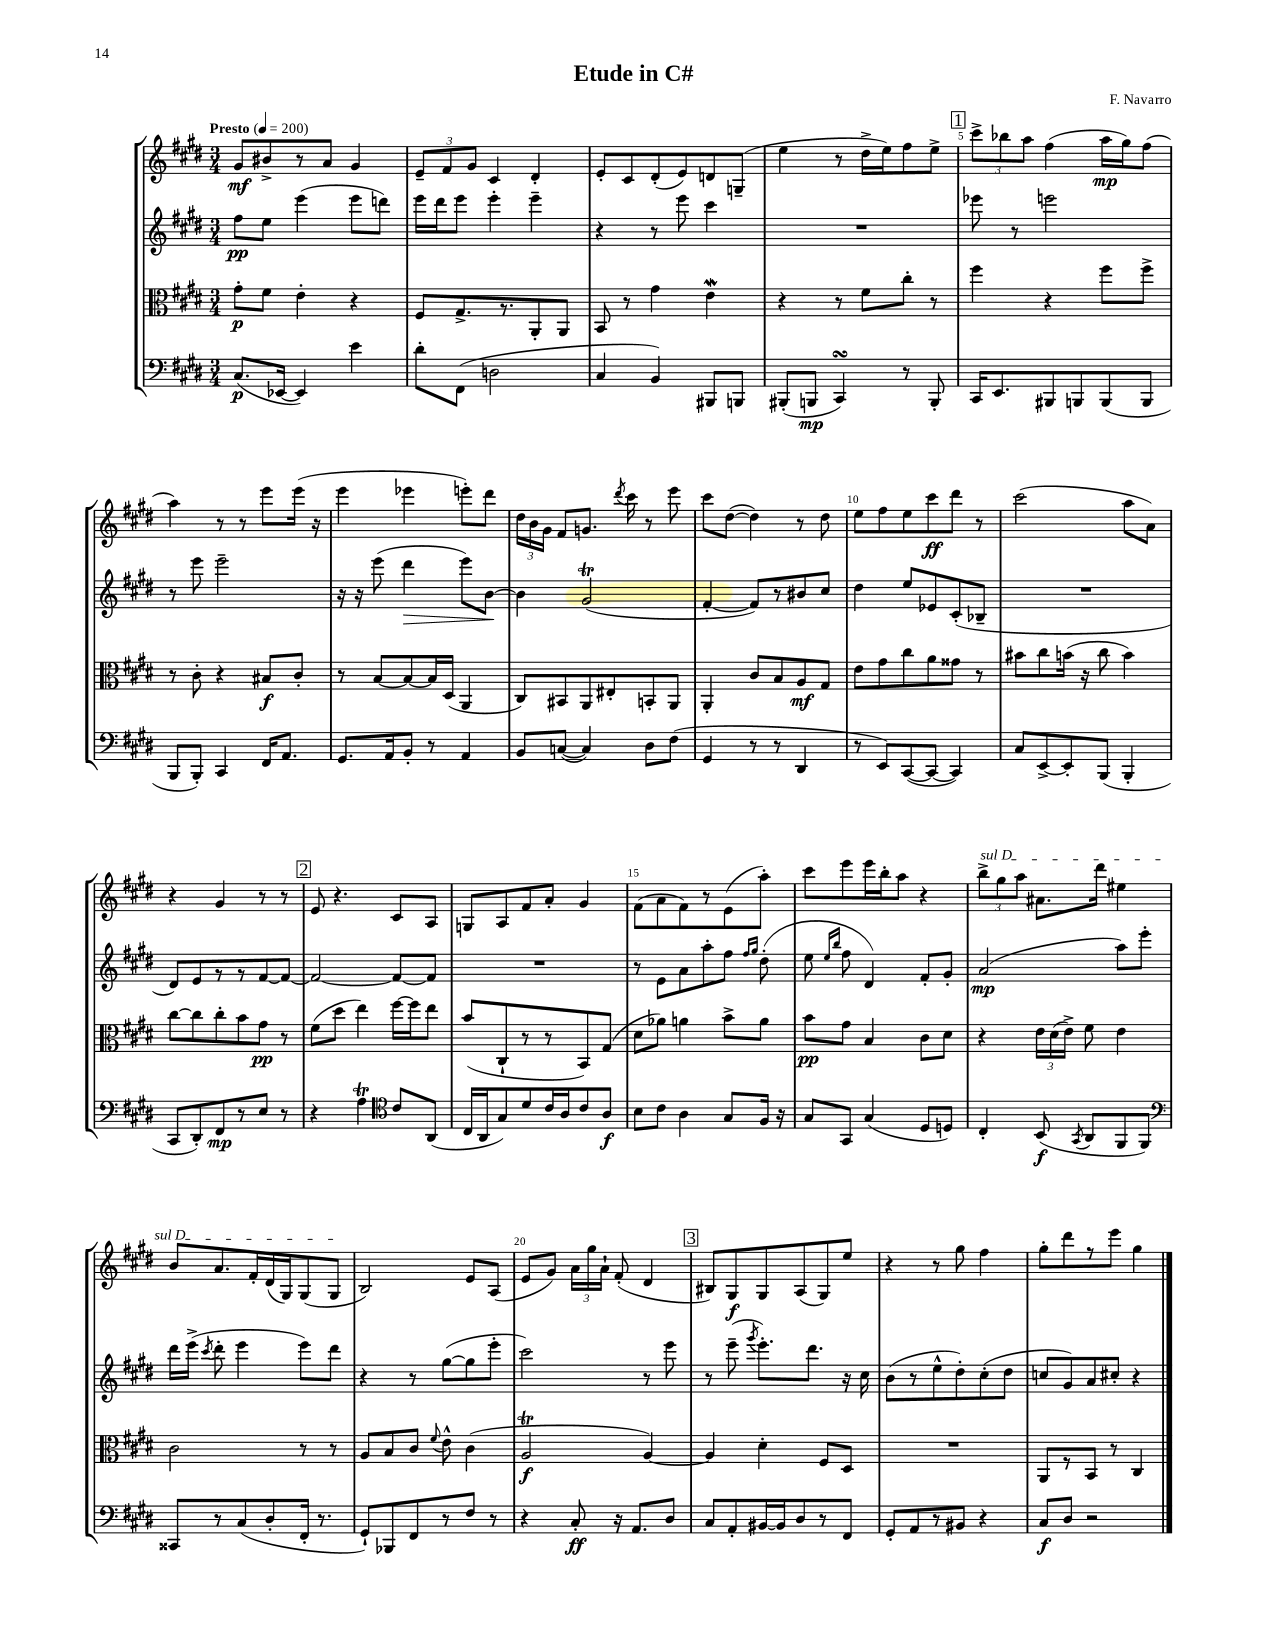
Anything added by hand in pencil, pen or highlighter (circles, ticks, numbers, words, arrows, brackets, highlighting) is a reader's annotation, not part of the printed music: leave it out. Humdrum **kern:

**kern	**dynam	**kern	**dynam	**kern	**dynam	**kern	**dynam
*part4	*part4	*part3	*part3	*part2	*part2	*part1	*part1
*staff4	*staff4	*staff3	*staff3	*staff2	*staff2	*staff1	*staff1
*clefF4	*	*clefC3	*	*clefG2	*	*clefG2	*
*k[f#c#g#d#]	*	*k[f#c#g#d#]	*	*k[f#c#g#d#]	*	*k[f#c#g#d#]	*
*M3/4	*	*M3/4	*	*M3/4	*	*M3/4	*
*MM200	*	*MM200	*	*MM200	*	*MM200	*
=1	=1	=1	=1	=1	=1	=1	=1
!	!	!	!	!	!	!LO:TX:a:B:t=Presto	!
(8.C#/L	p	8g#'\L	p	8ff#\L	pp	8g#/L	mf
.	.	8f#\J	.	8ee\J	.	8b#X^/	.
[16EE-X/Jk	.	.	.	.	.	.	.
4EE-/])	.	4e'\	.	(4eee\	.	8r	.
.	.	.	.	.	.	8a/J	.
4e\	.	4r	.	8eee\L	.	4g#/	.
.	.	.	.	8dddn\J)	.	.	.
=2	=2	=2	=2	=2	=2	=2	=2
8d#'\L	.	8F#/L	.	16eee\LL	.	12e~/L	.
.	.	.	.	16ddd#\J	.	.	.
.	.	.	.	.	.	12f#/	.
(8FF#\J	.	8.G#^/	.	8eee\J	.	.	.
.	.	.	.	.	.	12g#/J	.
2Dn\	.	.	.	4eee'\	.	4c#/	.
.	.	8.r	.	.	.	.	.
.	.	8AA'/	.	4eee~\	.	4d#'/	.
.	.	8AA/J	.	.	.	.	.
=3	=3	=3	=3	=3	=3	=3	=3
4C#/	.	8BB/	.	4r	.	8e'/L	.
.	.	8r	.	.	.	8c#/	.
4BB/)	.	4g#\	.	8r	.	(8d#'/	.
.	.	.	.	8eee\	.	8e/)	.
8BBB#X/L	.	4ew\	.	4ccc#\	.	8dn/	.
8BBBn/J	.	.	.	.	.	(8Gn~/J	.
=4	=4	=4	=4	=4	=4	=4	=4
(8BBB#X'/L	.	4r	.	2.r	.	4ee\	.
8BBBn/J	mp	.	.	.	.	.	.
4CC#sSSS/)	.	8r	.	.	.	8r	.
.	.	8f#\L	.	.	.	16dd#^\LL	.
.	.	.	.	.	.	16ee\J)	.
8r	.	8cc#'\J	.	.	.	8ff#\	.
8BBB'/	.	8r	.	.	.	8ee^\J	.
!!LO:REH:place=s1:t=1
=5	=5	=5	=5	=5	=5	=5	=5
16CC#/KL	.	4ff#\	.	8eee-X\	.	12ccc#^\L	.
8.EE/	.	.	.	.	.	.	.
.	.	.	.	.	.	12bb-X\	.
.	.	.	.	8r	.	.	.
.	.	.	.	.	.	12aa\J	.
8BBB#X/	.	4r	.	2eeen\	.	(4ff#\	.
8BBBn/	.	.	.	.	.	.	.
(8BBB/	.	8ff#\L	.	.	.	16aa\LL	mp
.	.	.	.	.	.	16gg#\J)	.
8BBB/J	.	8ff#^\J	.	.	.	(8ff#\J	.
!!LO:LB:g=z
=6	=6	=6	=6	=6	=6	=6	=6
8BBB/L	.	8r	.	8r	.	4aa\)	.
8BBB'/J)	.	8c#'\	.	8eee\	.	.	.
4CC#/	.	4r	.	2eee~\	.	8r	.
.	.	.	.	.	.	8r	.
16FF#/KL	.	8B#X/L	f	.	.	8eee\L	.
8.AA/J	.	.	.	.	.	.	.
.	.	8c#'/J	.	.	.	(16eee\Jk	.
.	.	.	.	.	.	16r	.
=7	=7	=7	=7	=7	=7	=7	=7
8.GG#/L	.	8r	.	16r	.	4eee\	.
.	.	.	.	16r	.	.	.
.	.	[8B/L	.	(8eee\	.	.	.
16AA/k	.	.	.	.	.	.	.
!	!	!	!	!	!LO:HP:b	!	!
8BB'/J	.	8B/_	.	4ddd#\	>	4eee-X\	.
8r	.	16B/L]	.	.	.	.	.
.	.	(16D#/JJ	.	.	.	.	.
4AA/	.	4AA/	.	8eee\L)	.	8eeen'\L)	.
.	.	.	.	[8b\J	.	8ddd#\J	.
.	.	.	.	.	]	.	.
=8	=8	=8	=8	=8	=8	=8	=8
8BB/L	.	8C#/L)	.	4b\]	.	24dd#\LL	.
.	.	.	.	.	.	24b\	.
.	.	.	.	.	.	24g#\JJ	.
([8Cn/J	.	8BB#X/	.	.	.	8f#/L	.
4C/])	.	8AA/	.	(2g#t/	.	8.gn/J	.
.	.	8E#X'/	.	.	.	.	.
.	.	.	.	.	.	8qddd#/	.
.	.	.	.	.	.	16ccc#\	.
8D#\L	.	8BBn'/	.	.	.	8r	.
(8F#\J	.	8AA/J	.	.	.	8eee\	.
=9	=9	=9	=9	=9	=9	=9	=9
4GG#/	.	4AA'/	.	[4f#'/	.	8ccc#\L	.
.	.	.	.	.	.	([8dd#\J	.
8r	.	8c#/L	.	8f#/L])	.	4dd#\])	.
8r	.	8B/	.	8r	.	.	.
4DD#/	.	8A/	mf	8b#X/	.	8r	.
.	.	8G#/J	.	8cc#/J	.	8dd#\	.
=10	=10	=10	=10	=10	=10	=10	=10
8r	.	8e\L	.	4dd#\	.	8ee\L	.
8EE/L)	.	8g#\	.	.	.	8ff#\	.
([8CC#/	.	8cc#\	.	8ee/L	.	8ee\	.
8CC#/J_	.	8a\	.	8e-X/	.	8ccc#\	ff
4CC#/])	.	8g##X\J	.	(8c#'/	.	8ddd#\J	.
.	.	8r	.	8B-X~/J	.	8r	.
=11	=11	=11	=11	=11	=11	=11	=11
8C#/L	.	8b#X\L	.	2.r	.	(2ccc#\	.
[8EE^/	.	8cc#\	.	.	.	.	.
8EE'/]	.	(16bn\Jk	.	.	.	.	.
.	.	16r	.	.	.	.	.
(8BBB/J	.	8cc#\	.	.	.	.	.
4BBB'/	.	4b\)	.	.	.	8aa\L	.
.	.	.	.	.	.	8a\J)	.
!!LO:LB:g=z
=12	=12	=12	=12	=12	=12	=12	=12
8CC#/L	.	[8cc#\L	.	8d#/L)	.	4r	.
8DD#'/)	.	8cc#\]	.	8e/	.	.	.
8FF#/	mp	8cc#'\	.	8r	.	4g#/	.
8r	.	8b\	.	8r	.	.	.
8E/J	.	8g#\J	pp	[8f#/	.	8r	.
8r	.	8r	.	8f#/J_	.	8r	.
!!LO:REH:place=s1:t=2
=13	=13	=13	=13	=13	=13	=13	=13
4r	.	(8f#\L	.	2f#/_	.	8e/	.
.	.	8dd#\J	.	.	.	4.r	.
4AT\	.	4ee\)	.	.	.	.	.
*clefC4	*	*	*	*	*	*	*
8c#/L	.	[16ff#\LL	.	8f#/L_	.	8c#/L	.
.	.	16ff#\J]	.	.	.	.	.
(8AA/J	.	8ee\J	.	8f#/J]	.	8A/J	.
=14	=14	=14	=14	=14	=14	=14	=14
16C#/LL	.	(8b/L	.	2.r	.	8Gn/L	.
16AA/J	.	.	.	.	.	.	.
8G#/)	.	8C#`/	.	.	.	8A/	.
8d#/	.	8r	.	.	.	8f#/	.
16c#/L	.	8r	.	.	.	8a'/J	.
16A/J	.	.	.	.	.	.	.
8c#/	.	8BB/)	.	.	.	4g#/	.
8A/J	f	(8G#/J	.	.	.	.	.
=15	=15	=15	=15	=15	=15	=15	=15
8B\L	.	8d#\L	.	8r	.	(8f#\L	.
8c#\J	.	8a-X\J)	.	8e\L	.	8a\	.
4A\	.	4an\	.	8a\	.	8f#\)	.
.	.	.	.	8aa'\	.	8r	.
8G#/L	.	8b^\L	.	8ff#\J	.	(8e\	.
.	.	.	.	16qqff#/LL	.	.	.
.	.	.	.	16qqgg#/JJ	.	.	.
16F#/Jk	.	8a\J	.	(8dd#'\	.	8aa'\J)	.
16r	.	.	.	.	.	.	.
=16	=16	=16	=16	=16	=16	=16	=16
8G#/L	.	8b\L	pp	8ee\	.	8ccc#\L	.
.	.	.	.	16qqee/LL	.	.	.
.	.	.	.	16qqbb/JJ	.	.	.
8GG#/J	.	8g#\J	.	8ff#\	.	8eee\	.
(4G#/	.	4B/	.	4d#/)	.	16eee\L	.
.	.	.	.	.	.	16bb'\J	.
.	.	.	.	.	.	8aa\J	.
8D#/L	.	8c#\L	.	8f#'/L	.	4r	.
8Dn/J)	.	8d#\J	.	8g#'/J	.	.	.
=17	=17	=17	=17	=17	=17	=17	=17
!	!	!	!	!	!	!LO:TX:a:i:t=sul D	!
4C#'/	.	4r	.	(2a/	mp	12bb^\L	.
.	.	.	.	.	.	12gg#\	.
.	.	.	.	.	.	12aa\J	.
(8BB/	f	24e\LL	.	.	.	8.a#X\L	.
.	.	(24d#\	.	.	.	.	.
.	.	24e^\JJ)	.	.	.	.	.
8qGG#/	.	.	.	.	.	.	.
8AA/L	.	8f#\	.	.	.	.	.
.	.	.	.	.	.	16ddd#\Jk	.
8FF#/	.	4e\	.	8aa\L)	.	4ee#X\	.
8FF#/J)	.	.	.	8eee'\J	.	.	.
!!LO:LB:g=z
=18	=18	=18	=18	=18	=18	=18	=18
*clefF4	*	*	*	*	*	*	*
8CC##X/L	.	2c#\	.	16ddd#\LL	.	8b/L	.
.	.	.	.	(16eee^\JJ	.	.	.
.	.	.	.	8qccc#/	.	.	.
8r	.	.	.	8ddd#'\	.	8.a/	.
(8C#/	.	.	.	4eee\	.	.	.
.	.	.	.	.	.	16f#'/L	.
8D#'/	.	.	.	.	.	(16d#/	.
.	.	.	.	.	.	16G#/J)	.
16FF#'/Jk	.	8r	.	8eee\L)	.	(8G#/	.
8.r	.	.	.	.	.	.	.
.	.	8r	.	8ddd#\J	.	8G#/J	.
=19	=19	=19	=19	=19	=19	=19	=19
8GG#`/L)	.	8A/L	.	4r	.	2B/)	.
8BBB-X/	.	8B/	.	.	.	.	.
8FF#/	.	8c#/J	.	8r	.	.	.
.	.	8qqf#/	.	.	.	.	.
8r	.	8e^^\	.	([8gg#\L	.	.	.
8F#/J	.	(4c#\	.	8gg#\]	.	8e/L	.
8r	.	.	.	8eee'\J	.	(8A/J	.
=20	=20	=20	=20	=20	=20	=20	=20
4r	.	2AT/	f	2ccc#\)	.	8e/L	.
.	.	.	.	.	.	8g#/J)	.
8C#'/	ff	.	.	.	.	24a\LL	.
.	.	.	.	.	.	24gg#\	.
.	.	.	.	.	.	24a`\JJ	.
16r	.	.	.	.	.	(8f#'/	.
8.AA/L	.	.	.	.	.	.	.
.	.	[4A/)	.	8r	.	4d#/	.
8D#/J	.	.	.	8eee\	.	.	.
!!LO:REH:place=s1:t=3
=21	=21	=21	=21	=21	=21	=21	=21
8C#/L	.	4A/]	.	8r	.	8B#X/L)	.
8AA'/	.	.	.	(8eee~\	.	8G#/	f
.	.	.	.	8qggg#/	.	.	.
[16BB#X/L	.	4d#'\	.	8.eee'\L)	.	8G#/	.
16BB#/J]	.	.	.	.	.	.	.
8D#/	.	.	.	.	.	(8A/	.
.	.	.	.	8.ddd#\J	.	.	.
8r	.	8F#/L	.	.	.	8G#/)	.
8FF#/J	.	8D#/J	.	16r	.	8ee/J	.
.	.	.	.	16cc#\	.	.	.
=22	=22	=22	=22	=22	=22	=22	=22
8GG#'/L	.	2.r	.	(8b\L	.	4r	.
8AA/	.	.	.	8r	.	.	.
8r	.	.	.	8ee^^\	.	8r	.
8BB#X/J	.	.	.	8dd#'\)	.	8gg#\	.
4r	.	.	.	(8cc#'\	.	4ff#\	.
.	.	.	.	8dd#\J	.	.	.
=23	=23	=23	=23	=23	=23	=23	=23
8C#/L	f	8AA/L	.	8ccn/L	.	8gg#'\L	.
8D#/J	.	8r	.	8g#/)	.	8ddd#\	.
2r	.	8BB/J	.	8a/	.	8r	.
.	.	8r	.	8cc#X'/J	.	8eee\J	.
.	.	4C#/	.	4r	.	4gg#\	.
==	==	==	==	==	==	==	==
*-	*-	*-	*-	*-	*-	*-	*-
